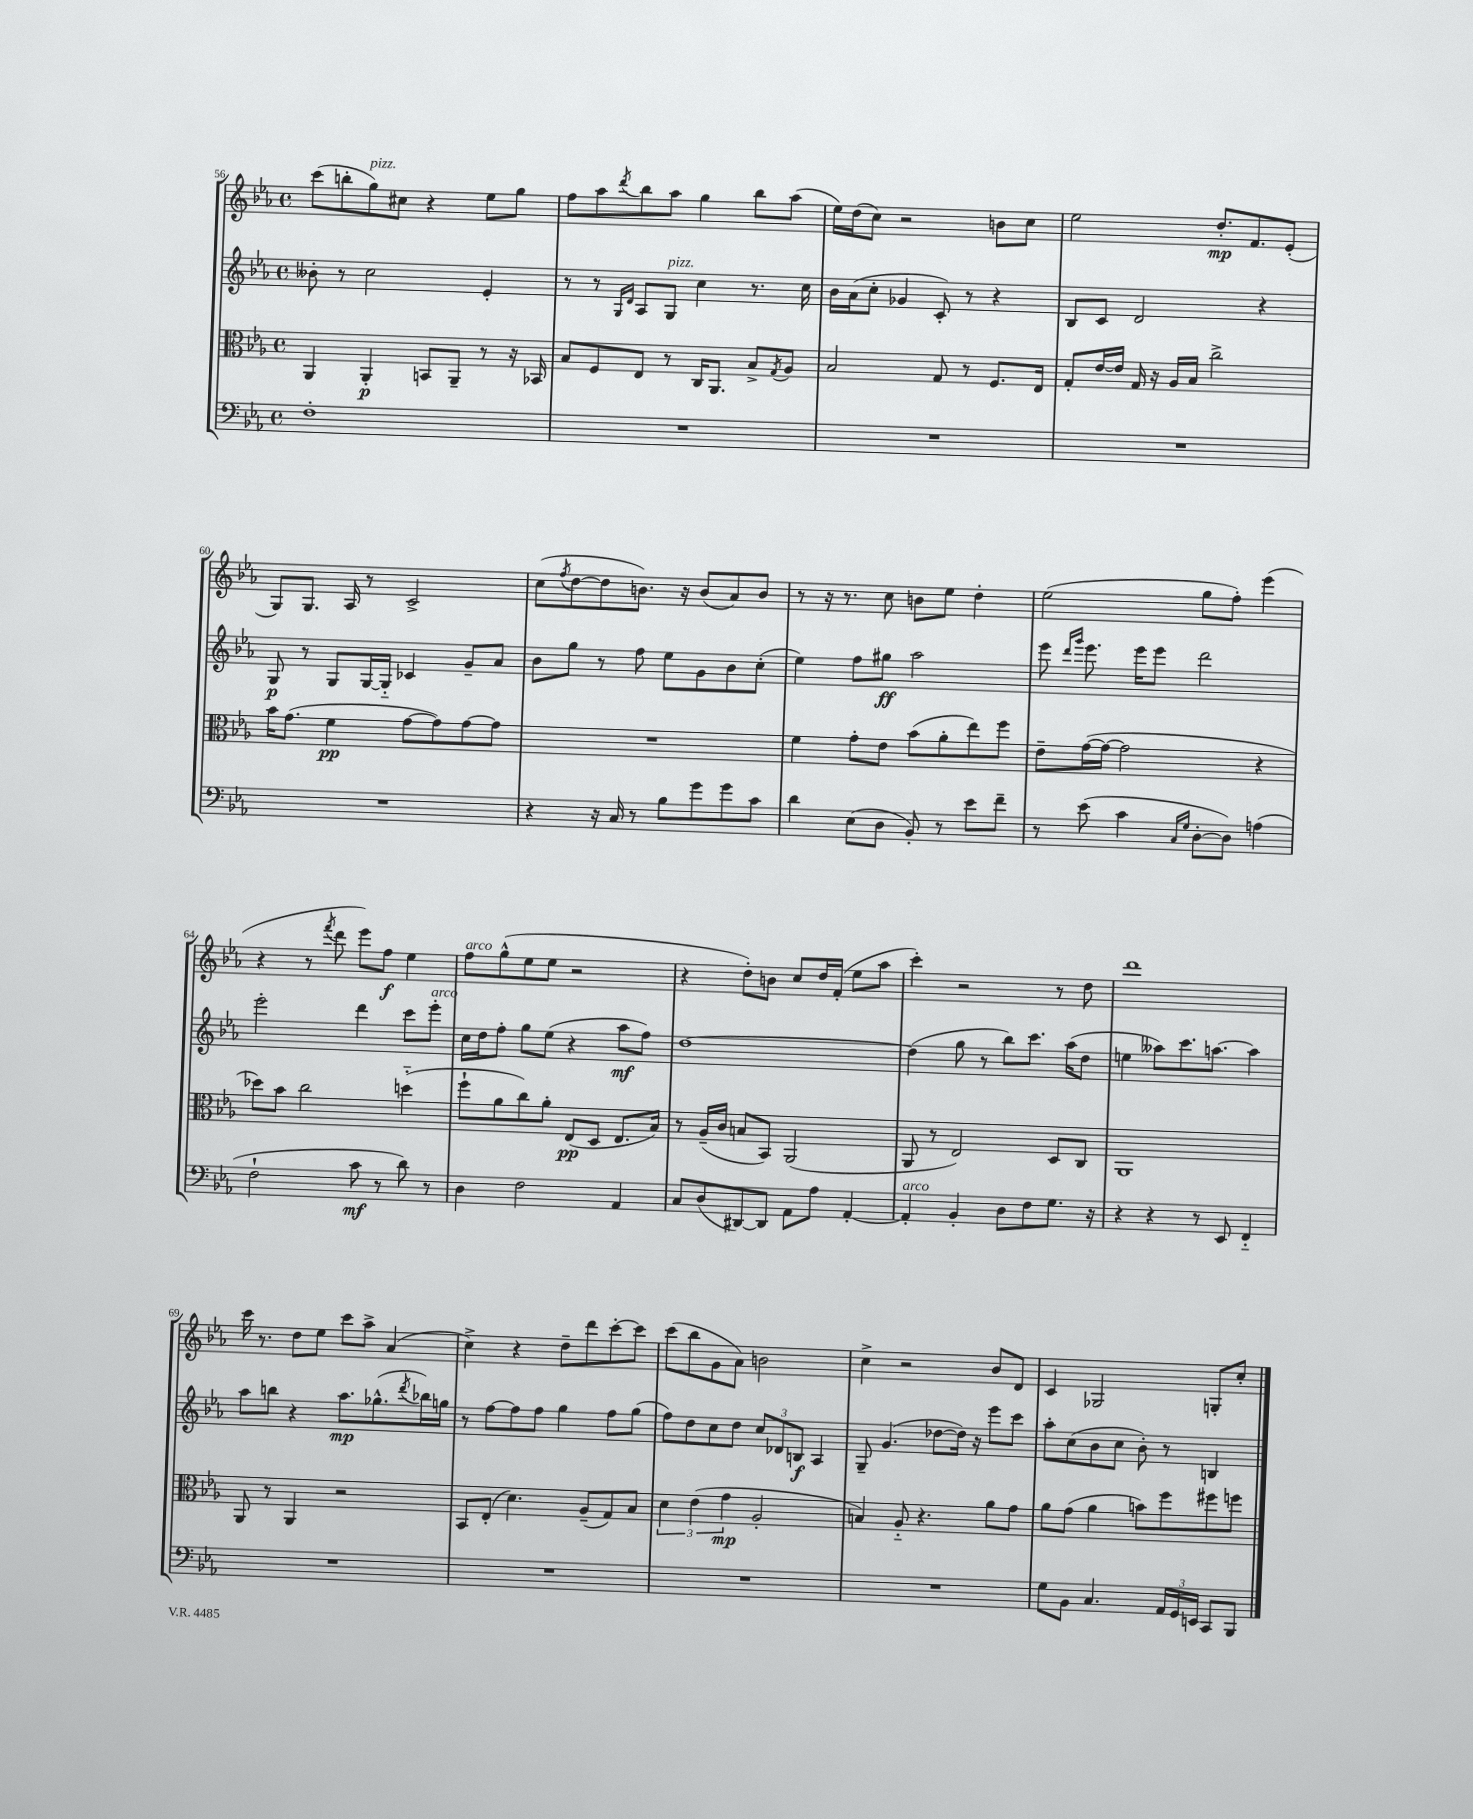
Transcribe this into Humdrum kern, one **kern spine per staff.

**kern	**kern	**kern	**kern
*staff4	*staff3	*staff2	*staff1
*clefF4	*clefC3	*clefG2	*clefG2
*k[b-e-a-]	*k[b-e-a-]	*k[b-e-a-]	*k[b-e-a-]
*M4/4	*M4/4	*M4/4	*M4/4
*met(c)	*met(c)	*met(c)	*met(c)
1F'	4AA-	8b--'	(8ccc
.	.	8r	8bb'
.	4AA-'	2cc	8gg)
.	.	.	8cc#
.	8BB	.	4r
.	8AA-~	.	.
.	8r	4e-'	8ee-
.	16r	.	8gg
.	16BB-	.	.
=	=	=	=
1r	8B-	8r	8ff
.	8F	8r	8aa-
.	.	16qqG	.
.	.	16qqd	8qddd
.	8E-	8A-	8bb-
.	8r	8G	8aa-
.	16C	4cc	4gg
.	8.AA-	.	.
.	8B-^	8.r	8bb-
.	8qG	.	.
.	8A-	.	(8aa-
.	.	16cc	.
=	=	=	=
1r	2B-	16b-	16ee-)
.	.	(16a-	(16dd
.	.	8cc'	8cc)
.	.	4g-	2r
.	8G	8c')	.
.	8r	8r	.
.	8.F	4r	8b
.	.	.	8cc
.	16E-	.	.
=	=	=	=
1r	8G'	8B-	2ee-
.	[16e-	8c	.
.	16e-]	.	.
.	16G	2d	.
.	16r	.	.
.	16A-	.	.
.	16B-	.	.
.	2cc^	.	8.dd'
.	.	.	8.f
.	.	4r	.
.	.	.	(8e-'
=	=	=	=
1r	16b-	8G	8G)
.	(8.g	.	.
.	.	8r	8.G
.	4f	8G	.
.	.	.	16A-
.	.	[16G	8r
.	.	16G'~]	.
.	[8g	4c-	2c^
.	8g])	.	.
.	[8g	8g~	.
.	8g]	8a-	.
=	=	=	=
4r	1r	8b-	(8cc
.	.	.	8qff
.	.	8gg	[8dd
16r	.	8r	8dd]
16C	.	.	.
8r	.	8ff	8.b)
8B-	.	8ee-	.
.	.	.	16r
8g	.	8g	(8b
8g	.	8b-	8a-)
8c	.	(8cc'	8b
=	=	=	=
4d	4f	4ee-)	8r
.	.	.	16r
.	.	.	8.r
(8E-	8g'	8ff	.
8D	8e-	8gg#	8cc
8BB-')	(8b-	2aa-	8b
8r	8a-'	.	8ee-
8e-	8ee-)	.	4dd'
8f~	8ff	.	.
=	=	=	=
8r	8e-~	8eee-	(2ee-
.	.	16qqddd	.
.	.	16qqggg	.
(8e-	([16g	8.eee-	.
.	16g_	.	.
4c	2g]	.	.
.	.	16eee-	.
.	.	8eee-	.
16qqC	.	.	.
16qqG	.	.	.
[8D'	.	2ddd	8gg
8D])	.	.	8ff')
(4A	4r	.	(4eee-
=	=	=	=
2F`	8dd-)	2eee-'	4r
.	8b-	.	.
.	2cc	.	8r
.	.	.	8qfff
.	.	.	8ddd
8c	.	4ddd	8eee-)
8r	.	.	8ff
8d)	(4dd'~	8ccc	4ee-
8r	.	8eee-'	.
=	=	=	=
4D	8ff`	16cc	8ff
.	.	16dd	.
.	8a-	8ff'	(8gg^^
2F	8cc)	8gg	8ee-
.	8a-'	(8ee-	8ee-
.	(8E-	4r	2r
.	8D	.	.
4AA-	8.E-	8aa-	.
.	.	8ff)	.
.	16B-)	.	.
=	=	=	=
8C	8r	[1dd	4r
(8D	(16A-~	.	.
.	16c	.	.
[8DD#)	8B	.	8dd')
8DD#]	8BB-)	.	8b
8AA-	(2AA-	.	8cc
8A-	.	.	16dd
.	.	.	(16f'
[4AA-'	.	.	8ee-
.	.	.	8aa-
=	=	=	=
4AA-']	8AA-	(4dd]	4ccc')
.	8r	.	.
4BB-'	2E-)	8gg	2r
.	.	8r	.
8D	.	8bb-)	.
8F	.	8.ccc	.
8.G	8D	.	8r
.	.	(16aa-	.
.	8C	8dd	8dd
16r	.	.	.
=	=	=	=
4r	1AA-	4ee	1ddd
4r	.	8aa--)	.
.	.	8.ccc	.
8r	.	.	.
.	.	[8.aa	.
8EE-	.	.	.
4FF'~	.	4aa]	.
=	=	=	=
1r	8AA-	8aa-	16ccc
.	.	.	8.r
.	8r	8bb	.
.	4AA-	4r	8dd
.	.	.	8ee-
.	2r	8.aa-	8ccc
.	.	.	8aa-^
.	.	(8.gg-^^	.
.	.	.	(4a-
.	.	8qddd	.
.	.	16bb-)	.
.	.	16gg	.
=	=	=	=
1r	8BB-	8r	4cc^)
.	(8E-'	[8ff	.
.	4.d)	8ff]	4r
.	.	8ff	.
.	.	4gg	8dd~
.	(8A-~	.	8ddd
.	8G)	8ff	[8ccc'
.	8B-	(8gg	8ccc]
=	=	=	=
1r	6d	8ff)	(8ccc
.	.	8dd	8bb-
.	(6e-	.	.
.	.	8cc	8g
.	6g	.	.
.	.	8dd	8a-)
.	2A-'	12cc	2b
.	.	12d-	.
.	.	12B	.
.	.	4A-	.
=	=	=	=
1r	4B)	8G~	4cc^
.	.	(4.g	.
.	8A-'~	.	2r
.	4.r	.	.
.	.	[8dd-	.
.	.	16dd-])	.
.	.	16r	.
.	8a-	8eee-	8b-
.	8g	8ccc	8d
=	=	=	=
8G	8a-	8aa-'	4c
8BB-	(8g	(8cc	.
4.C	4a-	8b-	2G-
.	.	8cc	.
.	8b)	8b-')	.
24AA-	8ff	8r	.
24GG	.	.	.
24EE	.	.	.
8CC	8ff#	4B	8G'
8BBB-	8ff	.	8cc'
==	==	==	==
*-	*-	*-	*-
